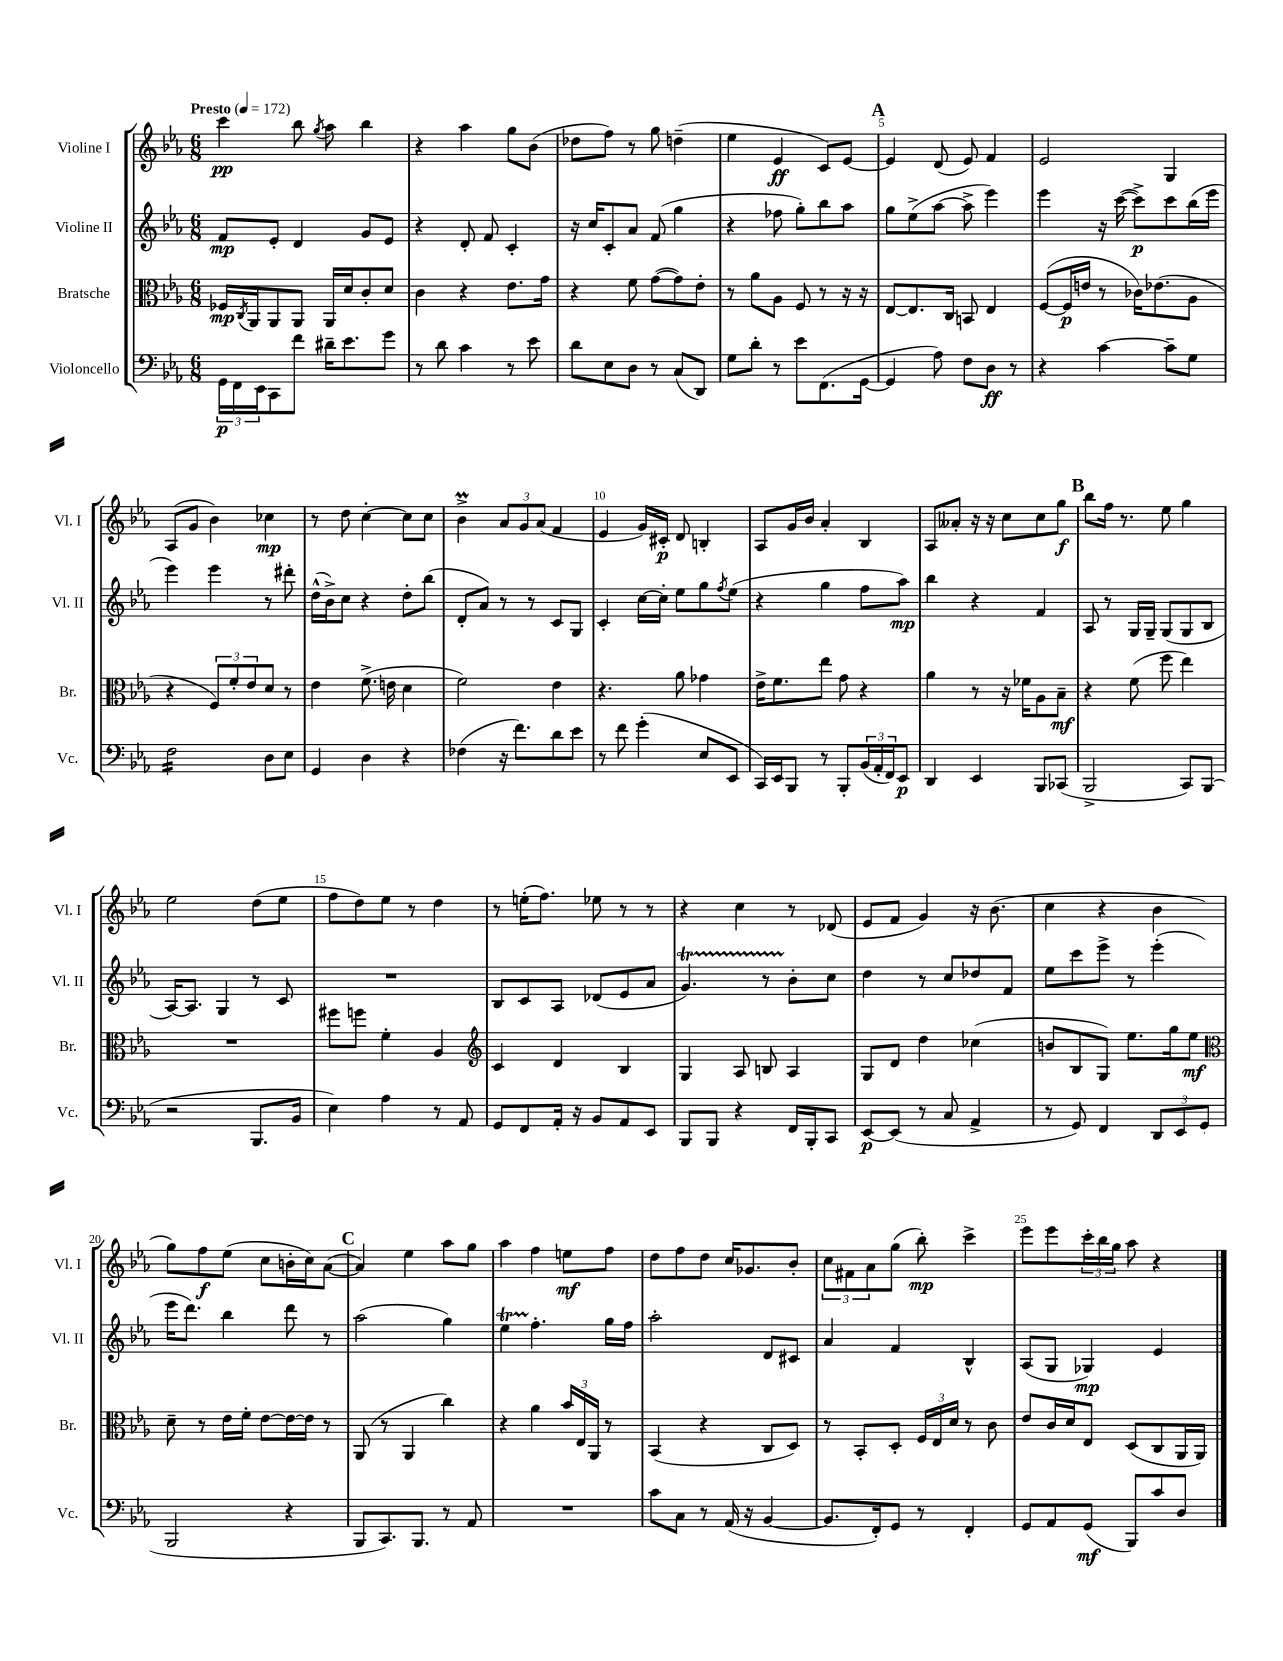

**kern	**kern	**kern	**kern
*staff4	*staff3	*staff2	*staff1
*clefF4	*clefC3	*clefG2	*clefG2
*k[b-e-a-]	*k[b-e-a-]	*k[b-e-a-]	*k[b-e-a-]
*M6/8	*M6/8	*M6/8	*M6/8
*MM172	*MM172	*MM172	*MM172
24GG	16F-	8f	4ccc
24FF	.	.	.
.	8qC	.	.
.	16AA-	.	.
24EE-	.	.	.
8CC	8AA-	8e-'	.
8f	8AA-	4d	8bb-
.	.	.	8qgg
16d#~	16AA-	.	8aa-
8.e-	16d	.	.
.	8c'	8g	4bb-
8g	8d	8e-	.
=	=	=	=
8r	4c	4r	4r
8d	.	.	.
4c	4r	8d'	4aa-
.	.	8f	.
8r	8.e-	4c'	8gg
8e-	.	.	(8b-
.	16g	.	.
=	=	=	=
8d	4r	16r	8dd-
.	.	16cc	.
8E-	.	8c'	8ff)
8D	8f	8a-	8r
8r	([8g	(8f	8gg
(8C	8g])	4gg	(4dd~
8DD)	8e-'	.	.
=	=	=	=
8G	8r	4r	4ee-
8d'	8a-	.	.
8r	8A-	8ff-	4e-
8e-	8F	8gg')	.
(8.FF	8r	8bb-	8c)
.	16r	8aa-	[8e-
[16GG	16r	.	.
=	=	=	=
4GG]	[8E-	8gg	4e-]
.	8.E-]	(8ee-^	.
8A-)	.	[8aa-	(8d
.	16C	.	.
8F	8BB	8aa-^]	8e-)
8D	4E-	4eee-)	4f
8r	.	.	.
=	=	=	=
4r	([8F	4eee-	2e-
.	16F]	.	.
.	16e	.	.
[4c	8r	16r	.
.	.	([16ccc	.
.	16c-)	8ccc^])	.
.	(8.e-	.	.
8c~]	.	8ccc	4G
8G	8A-	(16bb-	.
.	.	16eee-	.
=	=	=	=
2F	4r	4eee-)	(8A-
.	.	.	8g
.	12F)	4eee-	4b-)
.	12f'	.	.
.	12e-	.	.
8D	8d	8r	4cc-
8E-	8r	8ddd#'	.
=	=	=	=
4GG	4e-	(16dd^^	8r
.	.	16b-^)	.
.	.	8cc	8dd
4D	(8.f^	4r	[4cc'
.	16e	.	.
4r	4d	8dd'	8cc]
.	.	(8bb-	8cc
=	=	=	=
(4F-	2f)	8d'	4b-^
.	.	8a-)	.
16r	.	8r	12a-
8.f)	.	.	.
.	.	.	12g
.	.	8r	.
.	.	.	(12a-
8d	4e-	8c	4f
8e-	.	8G	.
=	=	=	=
8r	4.r	4c'	4e-
8f	.	.	.
(4g'	.	[16cc	16g)
.	.	16cc']	16c#'
.	8a-	8ee-	8d
8E-	4g-	8gg	4B'
.	.	8qff	.
8EE-	.	(8ee-	.
=	=	=	=
16CC)	16e-^	4r	8A-
16EE-	8.f	.	.
8BBB-	.	.	16g
.	.	.	16b-
8r	8ee-	4gg	4a-'
8BBB-'	8g	.	.
(24BB-	4r	8ff	4B-
24AA-'	.	.	.
24FF)	.	.	.
8EE-	.	8aa-)	.
=	=	=	=
4DD	4a-	4bb-	8A-
.	.	.	8a--'
4EE-	8r	4r	16r
.	.	.	16r
.	16r	.	8cc
.	16f-	.	.
8BBB-	8A-	4f	8cc
(8CC-	8B-~	.	8gg
=	=	=	=
2BBB-^	4r	8A-	8bb-
.	.	8r	16ff
.	.	.	8.r
.	(8f	16G	.
.	.	16G~	.
.	8ff	(8G	8ee-
8CC)	4ee-)	8G	4gg
(8BBB-	.	8B-	.
=	=	=	=
2r	2.r	[16A-)	2ee-
.	.	8.A-]	.
.	.	4G	.
8.BBB-	.	8r	(8dd
.	.	8c	8ee-
16BB-	.	.	.
=	=	=	=
4E-)	8ff#	2.r	8ff
.	8ff	.	8dd)
4A-	4f'	.	8ee-
.	.	.	8r
8r	4A-	.	4dd
8AA-	.	.	.
=	=	=	=
*	*clefG2	*	*
8GG	4c	8B-	8r
8FF	.	8c	(16ee'
.	.	.	8.ff)
16AA-'	4d	8A-	.
16r	.	.	.
8BB-	.	(8d-	8ee-
8AA-	4B-	8e-	8r
8EE-	.	8a-	8r
=	=	=	=
8BBB-	4G	4.g)	4r
8BBB-	.	.	.
4r	8A-	.	4cc
.	8B	8r	.
16FF	4A-	8b-'	8r
16BBB-'	.	.	.
8CC	.	8cc	(8d-
=	=	=	=
[8EE-	8G	4dd	8e-
(8EE-]	8d	.	8f
8r	4dd	8r	4g)
8C	.	8cc	.
4AA-^	(4cc-	8dd-	16r
.	.	.	(8.b-
.	.	8f	.
=	=	=	=
8r	8b	8ee-	4cc
8GG)	8B-	8ccc	.
4FF	8G)	8eee-^	4r
.	8.ee-	8r	.
12DD	.	(4eee-'	4b-
.	16gg	.	.
12EE-	.	.	.
.	8ee-	.	.
(12GG	.	.	.
=	=	=	=
*	*clefC3	*	*
2BBB-	8d~	16eee-	8gg)
.	.	8.ddd)	.
.	8r	.	8ff
.	16e-	4bb-	(8ee-
.	16f'	.	.
.	[8e-	.	8cc
4r	16e-_	8ddd	16b'
.	16e-]	.	16cc)
.	8r	8r	([8a-
=	=	=	=
8BBB-	(8AA-	(2aa-	4a-])
8.CC)	8r	.	.
.	4AA-	.	4ee-
8.BBB-	.	.	.
8r	4cc)	4gg)	8aa-
8AA-	.	.	8gg
=	=	=	=
2.r	4r	4ee-	4aa-
.	4a-	4.ff'	4ff
.	24b-	.	8ee
.	24E-	.	.
.	24AA-	.	.
.	8r	16gg	8ff
.	.	16ff	.
=	=	=	=
8c	(4BB-	2aa-'	8dd
8C	.	.	8ff
8r	4r	.	8dd
(16AA-	.	.	16cc
16r	.	.	8.g-
[4BB-	8C	8d	.
.	8D)	8c#	8b-'
=	=	=	=
8.BB-]	8r	4a-	12cc
.	.	.	12f#
.	8BB-'	.	.
.	.	.	12a-
16FF')	.	.	.
8GG	8D'	4f	(8gg
8r	24F	.	8bb-')
.	24E-	.	.
.	24d	.	.
4FF'	8r	4B-^^	4ccc^
.	8c	.	.
=	=	=	=
8GG	8e-	(8A-	8eee-
8AA-	16c	8G	8eee-
.	16d	.	.
(8GG	8E-	4G-)	24ccc'
.	.	.	24bb-
.	.	.	24gg
8BBB-)	(8D	.	8aa-
8c	8C	4e-	4r
8D	16AA-	.	.
.	16AA-)	.	.
==	==	==	==
*-	*-	*-	*-
